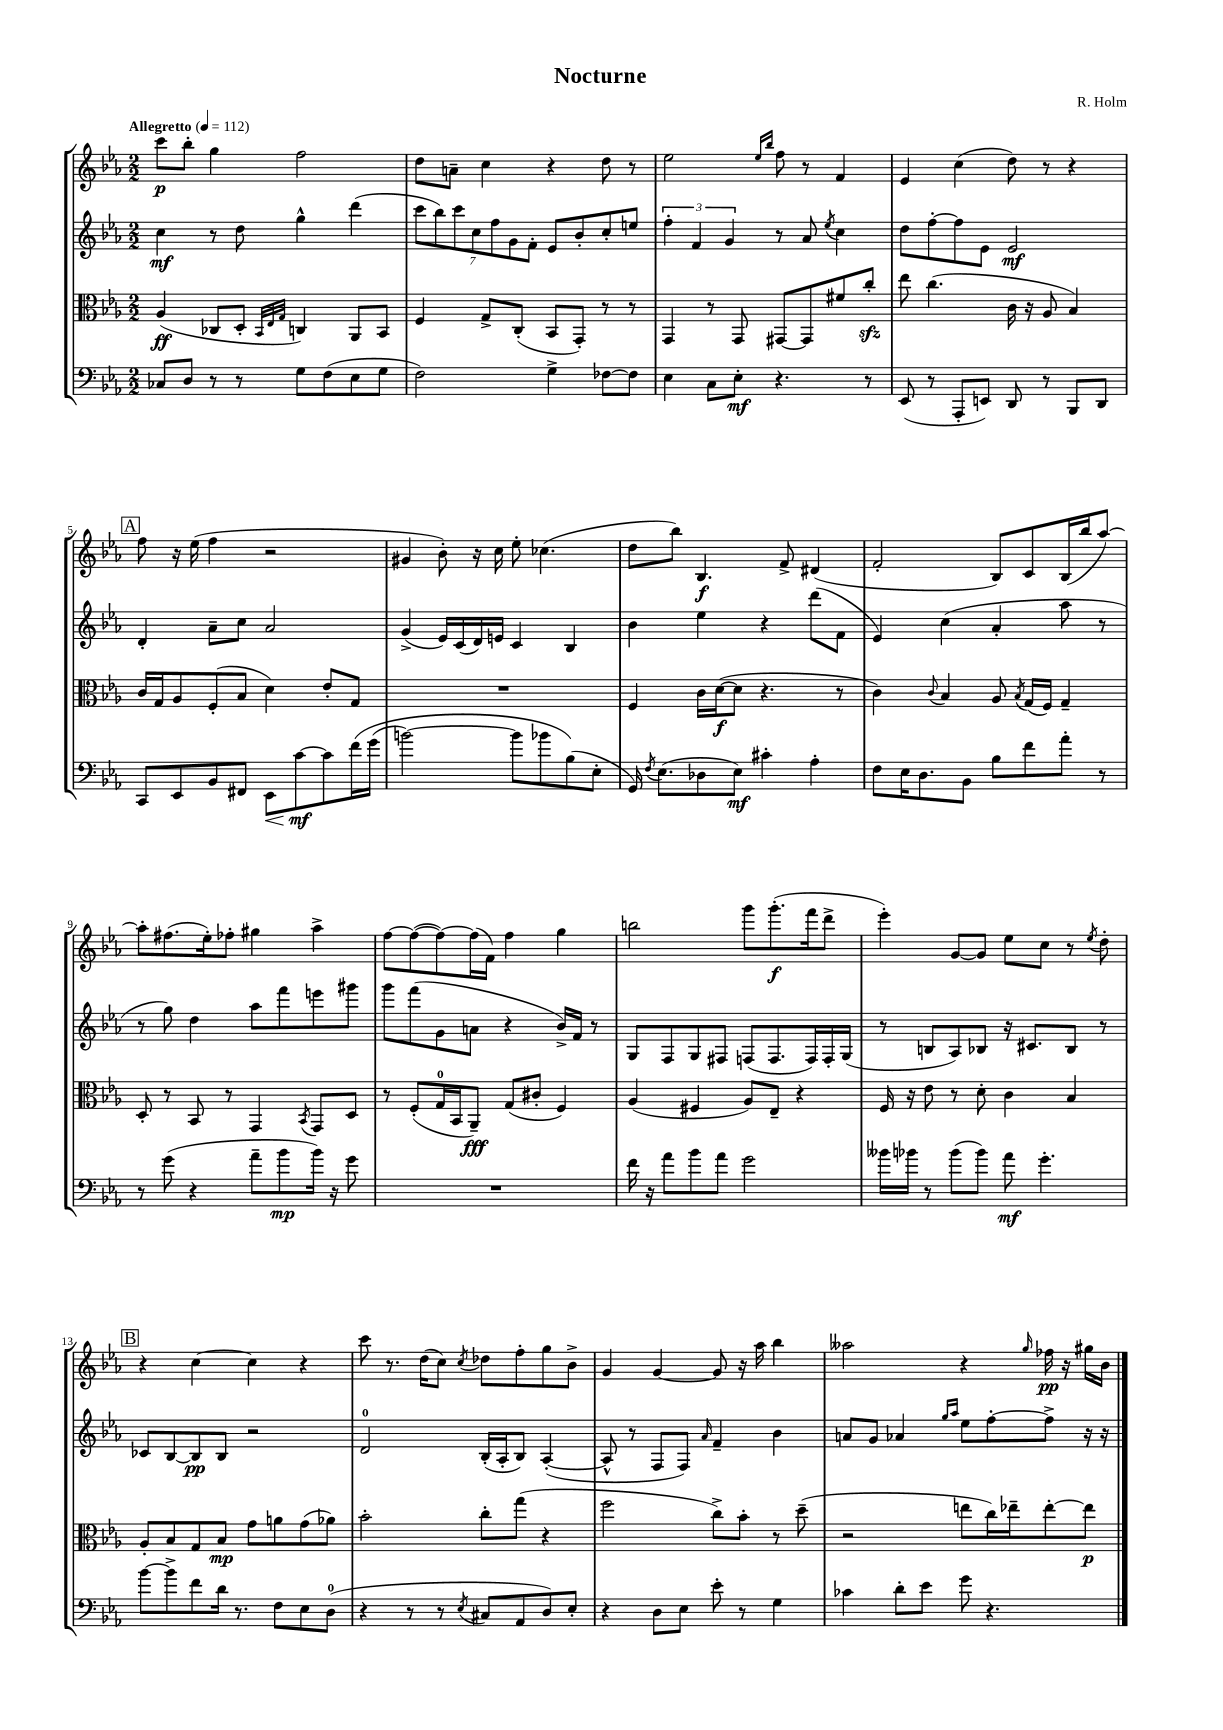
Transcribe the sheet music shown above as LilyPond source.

\header { title = "Nocturne" composer = "R. Holm" }
<<
\new StaffGroup <<
\new Staff = "s0" {
    \clef treble \key ees \major \numericTimeSignature \time 2/2 \tempo "Allegretto" 4 = 112
    \autoBeamOff c'''8[\p bes''8]-. g''4 f''2 |
    d''8[ a'8]-- c''4 r4 d''8 r8 |
    ees''2 \grace { ees''16[ bes''16] } f''8 r8 f'4 |
    ees'4 c''4( d''8) r8 r4 |
    \mark \markup { \box "A" } f''8 r16 ees''16( f''4 r2 |
    gis'4 bes'8-.) r16 c''16 ees''8-. ces''4.( |
    d''8[ bes''8]) bes4.\f f'8-> dis'4( |
    f'2-. bes8[) c'8 bes16( bes''16 aes''8]~) |
    aes''8[-. fis''8.( ees''16-.) fes''8]-. gis''4 aes''4-> |
    f''8[~ f''8~( f''8~) f''16( f'16]) f''4 g''4 |
    b''2 g'''8[ g'''8.-.\f( f'''16 d'''8]-> |
    ees'''4-.) g'8[~ g'8] ees''8[ c''8] r8 \acciaccatura { ees''8 } d''8-. |
    \mark \markup { \box "B" } r4 c''4~ c''4 r4 |
    c'''8 r8. d''16[( c''8]) \acciaccatura { c''8 } des''8[ f''8-. g''8 bes'8]-> |
    g'4 g'4~ g'8 r16 aes''16 bes''4 |
    aeses''2 r4 \grace { g''16 } fes''16\pp r16 gis''16[ bes'16] \bar "|." |
}
\new Staff = "s1" {
    \clef treble \key ees \major \numericTimeSignature \time 2/2
    \autoBeamOff c''4\mf r8 d''8 g''4-^ d'''4( |
    \tuplet 7/4 { c'''8[ bes''8) c'''8 c''8 f''8 g'8 f'8]-. } ees'8[ bes'8-. c''8-. e''8] |
    \tuplet 3/2 { f''4-. f'4 g'4 } r8 aes'8 \acciaccatura { ees''8 } c''4 |
    d''8[ f''8~-. f''8 ees'8] ees'2\mf |
    \mark \markup { \box "A" } d'4-. aes'8[-- c''8] aes'2 |
    g'4->( ees'16[) c'16( d'16) e'16] c'4 bes4 |
    bes'4 ees''4 r4 d'''8[( f'8] |
    ees'4) c''4( aes'4-. aes''8 r8 |
    r8 g''8) d''4 aes''8[ f'''8 e'''8 gis'''8] |
    g'''8[ f'''8( g'8 a'8] r4 bes'16[->) f'16] r8 |
    g8[ f8 g8 fis8] f8[( f8. f16) f16-. g16]( |
    r8 b8[ aes8) bes8] r16 cis'8.[ bes8] r8 |
    \mark \markup { \box "B" } ces'8[ bes8~ bes8\pp bes8] r2 |
    d'2-0 bes16[-.( aes16-. bes8]) aes4~-.( |
    aes8-^ r8 f8[ f8]) \grace { aes'16 } f'4-- bes'4 |
    a'8[ g'8] aes'4 \grace { g''16[ aes''16] } ees''8[ f''8~-. f''8]-> r16 r16 \bar "|." |
}
\new Staff = "s2" {
    \clef alto \key ees \major \numericTimeSignature \time 2/2
    \autoBeamOff aes4\ff( ces8[ d8]-. \grace { bes,32[ ees32 g32] } c4) aes,8[ bes,8] |
    f4 g8[-> c8]-.( bes,8[ g,8]-.) r8 r8 |
    g,4 r8 g,8 gis,8[~ gis,8 fis'8 c''8]-.\sfz |
    ees''8 c''4.( c'16 r16 aes8 bes4) |
    \mark \markup { \box "A" } c'16[ g16 aes8 f8-.( bes8] d'4) ees'8[-. g8] |
    R1 |
    f4 c'16[ d'16~\f( d'8] r4. r8 |
    c'4) \appoggiatura { c'8 } bes4 aes8 \acciaccatura { bes8 } g16[( f16]) g4-- |
    d8-. r8 bes,8 r8 g,4 \acciaccatura { bes,8 } g,8[ d8] |
    r8 f8[-.( g16-0 bes,16 aes,8]--\fff) g8[( cis'8]-. f4) |
    aes4( fis4 aes8[) ees8]-- r4 |
    f16 r16 ees'8 r8 d'8-. c'4 bes4 |
    \mark \markup { \box "B" } aes8[-. bes8 g8 bes8]\mp g'8[ a'8 g'8( aes'8]) |
    bes'2-. c''8[-. g''8]( r4 |
    f''2 c''8[->) bes'8]-. r8 d''8--( |
    r2 e''8[ c''16) ees''16-- ees''8~-. ees''8]\p \bar "|." |
}
\new Staff = "s3" {
    \clef bass \key ees \major \numericTimeSignature \time 2/2
    \autoBeamOff ces8[ d8] r8 r8 g8[ f8( ees8 g8] |
    f2) g4-> fes8[~ fes8] |
    ees4 c8[ ees8]-.\mf r4. r8 |
    ees,8( r8 aes,,8[-. e,8]) d,8 r8 bes,,8[ d,8] |
    \mark \markup { \box "A" } c,8[ ees,8 bes,8 fis,8] ees,8[\< c'8~\mf\! c'8 f'16\( g'16]( |
    b'2~) b'8[ bes'8 bes8(\) ees8]-. |
    g,16) \acciaccatura { f8 } ees8.[( des8 ees8]\mf) cis'4-. aes4-. |
    f8[ ees16 d8. bes,8] bes8[ f'8 aes'8]-. r8 |
    r8 g'8( r4 aes'8[-- bes'8\mp bes'16]) r16 g'8 |
    R1 |
    f'16 r16 aes'8[ bes'8 aes'8] g'2 |
    beses'16[ bes'16] r8 bes'8[( bes'8]) aes'8\mf g'4.-. |
    \mark \markup { \box "B" } bes'8[~ bes'8-> f'8 d'16] r8. f8[ ees8 d8]-0( |
    r4 r8 r8 \acciaccatura { ees8 } cis8[ aes,8 d8) ees8]-. |
    r4 d8[ ees8] ees'8-. r8 g4 |
    ces'4 d'8[-. ees'8] g'8 r4. \bar "|." |
}
>>
>>
